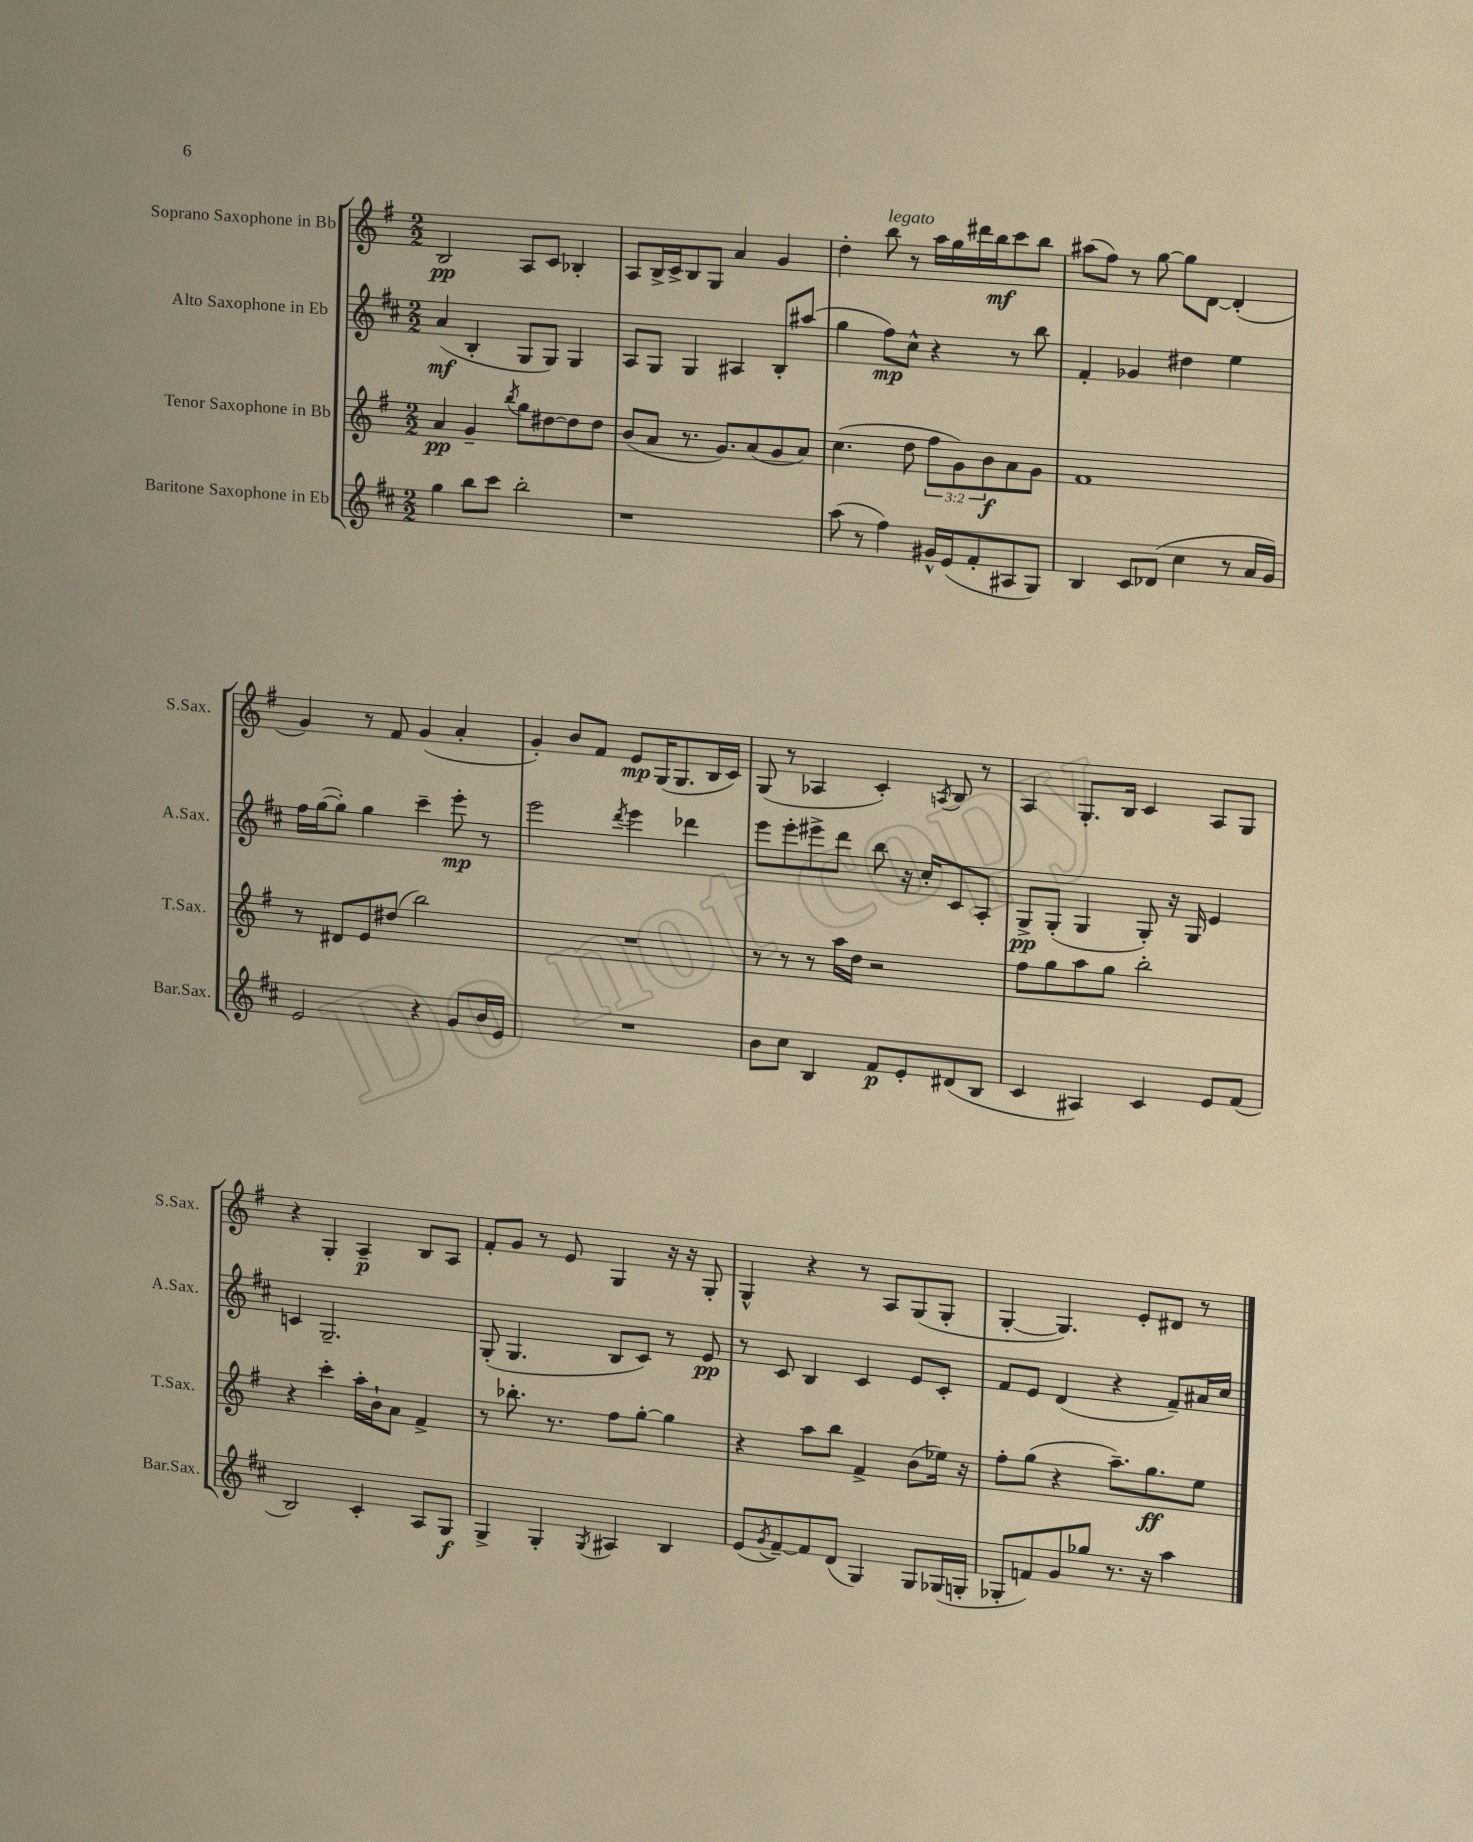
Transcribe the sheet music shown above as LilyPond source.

<<
\new StaffGroup <<
\new Staff = "s0" \with { instrumentName = "Soprano Saxophone in Bb" shortInstrumentName = "S.Sax." } {
    \clef treble \key g \major \numericTimeSignature \time 2/2
    b2\pp a8 c'8 bes4-. |
    a8 b16-> c'16-> b8 g8 a'4 g'4 |
    d''4-. b''8^\markup { \italic "legato" } r8 a''16 g''16 dis'''16 b''16\mf c'''8 b''8 |
    ais''8( fis''8) r8 g''8~ g''8 d'8~ d'4-.( |
    g'4) r8 fis'8 g'4( a'4-. |
    g'4-.) b'8 fis'8 e'8\mp g16( g8. b16 c'16) |
    g8( r8 aes4 c'4-.) \acciaccatura { a8 } b8 r8 |
    a4 g8.-. b16 c'4 a8 g8 |
    r4 g4-. a4--\p b8 a8 |
    fis'8-. g'8 r8 e'8 g4 r16 r16 g8-. |
    g4-^ r4 r8 a8 g8( g8-. |
    g4~-. g4.) e'8-. dis'8 r8 \bar "|." |
}
\new Staff = "s1" \with { instrumentName = "Alto Saxophone in Eb" shortInstrumentName = "A.Sax." } {
    \clef treble \key d \major \numericTimeSignature \time 2/2
    a'4\mf( b4-. g8 g8) g4 |
    a8 g8 g4 ais4 b8-. ais''8( |
    g''4 fis''8\mp) cis''8-^ r4 r8 b''8 |
    fis'4-. ges'4 dis''4 e''4 |
    fis''16 g''16~( g''8-.) g''4 cis'''4-- e'''8-.\mp r8 |
    e'''2 \acciaccatura { d'''8 } e'''4 des'''4 |
    e'''8 e'''8-. eis'''8-> d'''8 b''8 r16 cis''16-. cis'8 a8-. |
    g8->\pp g8-.( g4 g8-.) r16 g16 e'4 |
    c'4 g2.-- |
    g8-.( g4. b8 cis'8) r8 e'8\pp |
    r8 cis'8 b4 cis'4 e'8 cis'8-. |
    fis'8 e'8 d'4( r4 fis'8--) ais'16 cis''16 \bar "|." |
}
\new Staff = "s2" \with { instrumentName = "Tenor Saxophone in Bb" shortInstrumentName = "T.Sax." } {
    \clef treble \key g \major \numericTimeSignature \time 2/2 \override Staff.TupletNumber.text = #tuplet-number::calc-fraction-text
    a'4\pp g'4-- \acciaccatura { b''8 } g''8 dis''8~ dis''8 dis''8 |
    b'8( a'8 r8. g'8.) a'8( g'8 a'8) |
    c''4.( d''8 \tuplet 3/2 { fis''8 g'8) b'8\f } a'8 g'8 |
    fis'1 |
    r8 dis'8 e'8 dis''8( b''2) |
    R1 |
    r8 r8 r8 a''16 d''16 r2 |
    fis''8 g''8 a''8 g''8 b''2-. |
    r4 c'''4-. a''16-. b'16-! a'8 fis'4-> |
    r8 bes''8.-. r8. fis''8 g''8~-. g''4 |
    r4 a''8 b''8 fis'4-> b'8( ees''16) r16 |
    fis''8-. g''8( r4 a''8.--) g''8.\ff e''8 \bar "|." |
}
\new Staff = "s3" \with { instrumentName = "Baritone Saxophone in Eb" shortInstrumentName = "Bar.Sax." } {
    \clef treble \key d \major \numericTimeSignature \time 2/2
    g''4 b''8 cis'''8 b''2-. |
    r1 |
    a''8( r8 fis''4) gis'16-^ e'16( fis'8-. ais8 g8) |
    b4 cis'8 des'8( cis''4 r8 a'16 g'16) |
    e'2 r4 g'8 b'16 e'16 |
    R1 |
    b'8 cis''8 b4 fis'8\p e'8-. dis'8( b8 |
    cis'4 ais4) cis'4 e'8 fis'8( |
    b2) cis'4-. a8 g8\f |
    g4-> g4-. \acciaccatura { g8 } ais4 b4 |
    e'8( \acciaccatura { g'8 } fis'8~--) fis'8 d'8( g4) g8 ges16( g16-. |
    ges8-. f'8) g'8 ges''8 r8. r16 a''4 \bar "|." |
}
>>
>>
\layout { \context { \Score \remove "Bar_number_engraver" } }
